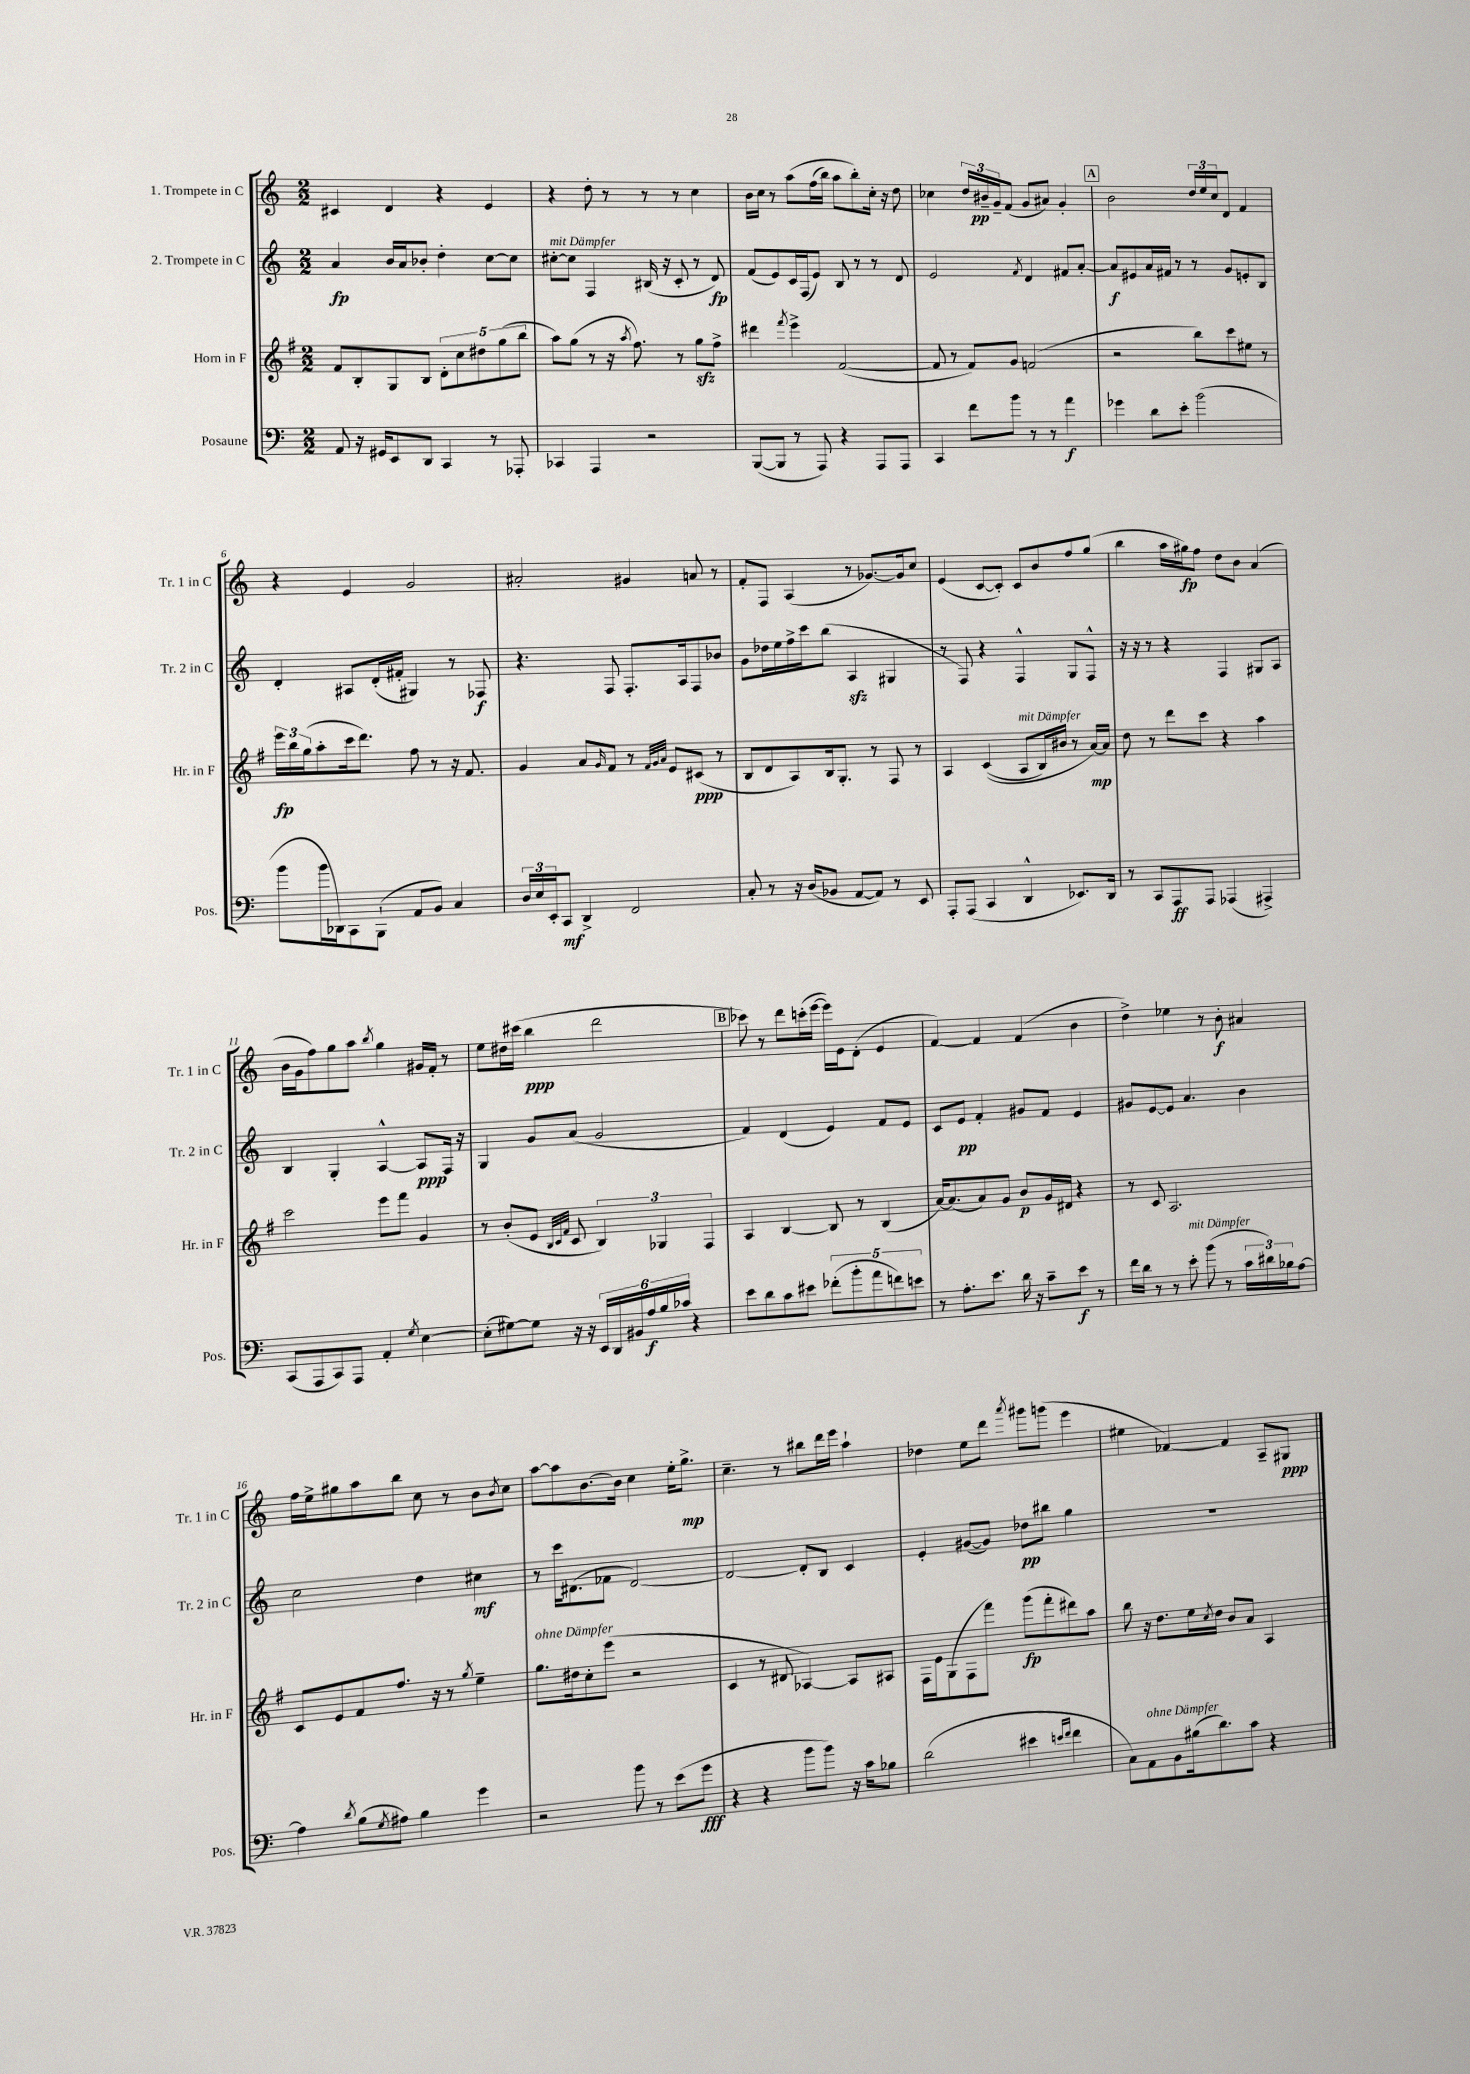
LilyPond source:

<<
\new StaffGroup <<
\new Staff = "s0" \with { instrumentName = "1. Trompete in C" shortInstrumentName = "Tr. 1 in C" } {
    \clef treble \key c \major \numericTimeSignature \time 2/2
    cis'4 d'4 r4 e'4 |
    r4 d''8-. r8 r8 r8 c''4 |
    b'16 c''16 r8 a''8\( f''16( b''16) a''8 b''8-.\) c''16-. r16 d''8 |
    ces''4 \tuplet 3/2 { d''16 bis'16--\pp g'16-- } f'8( g'8 ais'8) g'4-. |
    \mark \markup { \box "A" } b'2 \tuplet 3/2 { d''16 e''16 c''16 } d'8 f'4 |
    r4 e'4 g'2 |
    ais'2-. gis'4 a'8 r8 |
    f'8-. f8 a4( r8 ges'8.~) ges'16 c''8 |
    e'4( c'8~ c'8-.) c'8 b'8 f''8 g''8( |
    b''4 a''16 gis''16\fp) f''8 d''8 b'8 a'4( |
    b'16 g'16 f''8) g''8 a''8 \acciaccatura { b''8 } g''4 gis'16 f'16-. r8 |
    e''8 dis''16 cis'''16( b''4\ppp d'''2 |
    \mark \markup { \box "B" } ces'''8) r8 d'''8 c'''16-.( e'''16~ e'''16) e'16 d'8-.( e'4 |
    f'4~) f'4 f'4( b'4 |
    d''4->) ees''4 r8 b'8-.\f ais'4 |
    f''16 e''16-> gis''8 a''8 b''8 c''8 r8 b'8 \acciaccatura { b'8 } c''8 |
    a''8~ a''8 b'8.~ b'16 c''4 e''16-. g''8.->\mp |
    c''4.-- r8 bis''8 d'''16 e'''16 a''4-! |
    des''4 e''8 d'''8 \acciaccatura { a'''8 } gis'''8 g'''8( e'''4 |
    eis''4 fes'4~) fes'4 a8-- gis8\ppp \bar "|." |
}
\new Staff = "s1" \with { instrumentName = "2. Trompete in C" shortInstrumentName = "Tr. 2 in C" } {
    \clef treble \key c \major \numericTimeSignature \time 2/2
    a'4\fp b'16 a'16 bes'8-. d''4-. c''8~ c''8 |
    cis''8~-.^\markup { \italic "mit Dämpfer" } cis''8 f4 bis16( r16 c'8-. r8 d'8\fp) |
    f'8( e'8) c'16 f16( e'8) b8 r8 r8 d'8 |
    e'2 \acciaccatura { f'8 } d'4 fis'8 a'8~-. |
    \mark \markup { \box "A" } a'8\f eis'8 a'16 fis'16 r8 r8 g'8 e'8-. b8 |
    d'4-. ais8 d'16-.( fis'16-. gis4) r8 fes8\f |
    r4. f8 f8.-. a16 f8 bes'8 |
    g'8 des''16 e''16 f''16-> c'''16 b''8( a4\sfz gis4 |
    r8 f8) r4 f4-^ g8 f8-^ |
    r16 r16 r8 r4 f4 gis8 a8 |
    b4 g4-. a4~-^ a8\ppp f16 r16 |
    g4 g'8 a'8( g'2 |
    \mark \markup { \box "B" } f'4) d'4( e'4) f'8 e'8 |
    c'8 e'8\pp f'4-. gis'8 f'8 e'4 |
    gis'8 e'8~ e'8 a'4. b'4 |
    c''2 d''4 cis''4\mf |
    r8 c'''16 dis'8.( fes'8 dis'2~) |
    dis'2~ dis'8-. b8 c'4 |
    e'4-. gis'8~( gis'8) des''8\pp bis''8 g''4 |
    R1 \bar "|." |
}
\new Staff = "s2" \with { instrumentName = "Horn in F" shortInstrumentName = "Hr. in F" } {
    \clef treble \key g \major \numericTimeSignature \time 2/2
    fis'8 b8-. g8 b8 \tuplet 5/4 { d'8-. c''8 dis''8 g''8( b''8 } |
    a''8) g''8( r8 r16 \acciaccatura { a''8 } fis''8.) r8 g''8\sfz fis''8-> |
    dis'''4 \acciaccatura { fis'''8 } e'''4-> fis'2~( |
    fis'8 r8 fis'8) g'8 f'2( |
    \mark \markup { \box "A" } r2 b''8) c'''8 eis''8 r8 |
    \tuplet 3/2 { e'''16\fp b''16 g''16( } a''8-. c'''16 d'''8.) fis''8 r8 r16 fis'8. |
    g'4 a'8 \grace { g'16 } fis'8 r8 \grace { fis'32 g'32 a'32 } e'8 cis'8\ppp( r8 |
    b8 d'8 a8) b16 g8.-. r8 fis8 r8 |
    a4 c'4(\( a8^\markup { \italic "mit Dämpfer" } b16) bis'16 r8 a'16~\mp\) a'16 |
    d''8 r8 d'''8 c'''8 r4 a''4 |
    c'''2 e'''8 fis'''8 g'4 |
    r8 b'8-.( e'8 \grace { b32 c'32 fis'32 } c'8 \tuplet 3/2 { b4) ges4 fis4 } |
    \mark \markup { \box "B" } a4 b4~ b8 r8 b4( |
    a'16~) a'8.( a'8) g'8 b'8\p g'16 dis'16 r4 |
    r8 c'8 a2. |
    c'8 e'8 fis'8 fis''8. r16 r8 \acciaccatura { g''8 } e''4-- |
    g''8.^\markup { \italic "ohne Dämpfer" } dis''16 c''8-. e'''8( r2 |
    c'4 r8 dis'8 aes4~) aes8 ais8 |
    fis16 e'16 g8( fis8 fis'''8) g'''8\fp( fis'''8-. dis'''8) a''8 |
    b''8 r16 d''8. e''16 \acciaccatura { c''8 } d''16 b'8 a'8 a4 \bar "|." |
}
\new Staff = "s3" \with { instrumentName = "Posaune" shortInstrumentName = "Pos." } {
    \clef bass \key c \major \numericTimeSignature \time 2/2
    a,8 r16 gis,16 e,8 d,8 c,4 r8 aes,,8-. |
    ces,4 a,,4 r2 |
    b,,8~( b,,8 r8 a,,8) r4 a,,8 a,,8 |
    c,4 f'8 b'8 r8 r8 a'4\f |
    \mark \markup { \box "A" } ges'4 d'8 e'8-. b'2( |
    b'8 b'16 des,16) c,8 b,,8-!( a,8 b,8) c4 |
    \tuplet 3/2 { d16 e16 e,16-. } c,8\mf d,4-> f,2 |
    c8-. r8 r16 d16( bes,8 a,8~ a,8) r8 e,8 |
    a,,8-. a,,8( c,4 d,4-^ ees,8.) d,16 |
    r8 c,8 a,,8\ff a,,8 aes,,4( ais,,4->) |
    c,8( a,,8 c,8) a,,8 a,4-. \acciaccatura { g8 } e4~ |
    e8-.( gis8~) gis8 r16 r16 \tuplet 6/4 { e,16 d,16 bis,16 a16\f b16 ces'16 } r4 |
    \mark \markup { \box "B" } e'8 d'8 c'8 eis'8 \tuplet 5/4 { fes'8-.( b'8-. a'8 f'8) e'8 } |
    r8 a8.-. e'8. d'16 r16 c'8-- e'8\f r8 |
    f'16 d'16 r8 r8 e'8-.^\markup { \italic "mit Dämpfer" } b'8( r8 \tuplet 3/2 { c'16 dis'16) bes16 } a8~ |
    a4 \acciaccatura { d'8 } b8( \acciaccatura { g8 } ais8) b4 g'4 |
    r2 b'8 r8 e'8( g'8\fff |
    r4 r4 b'8 b'8) r16 c'16 bes8 |
    d'2( eis'4 \grace { e'16 f'16 } f'4 |
    c8) a,8^\markup { \italic "ohne Dämpfer" } b,8 bis16( d'8.) c'8 r4 \bar "|." |
}
>>
>>
